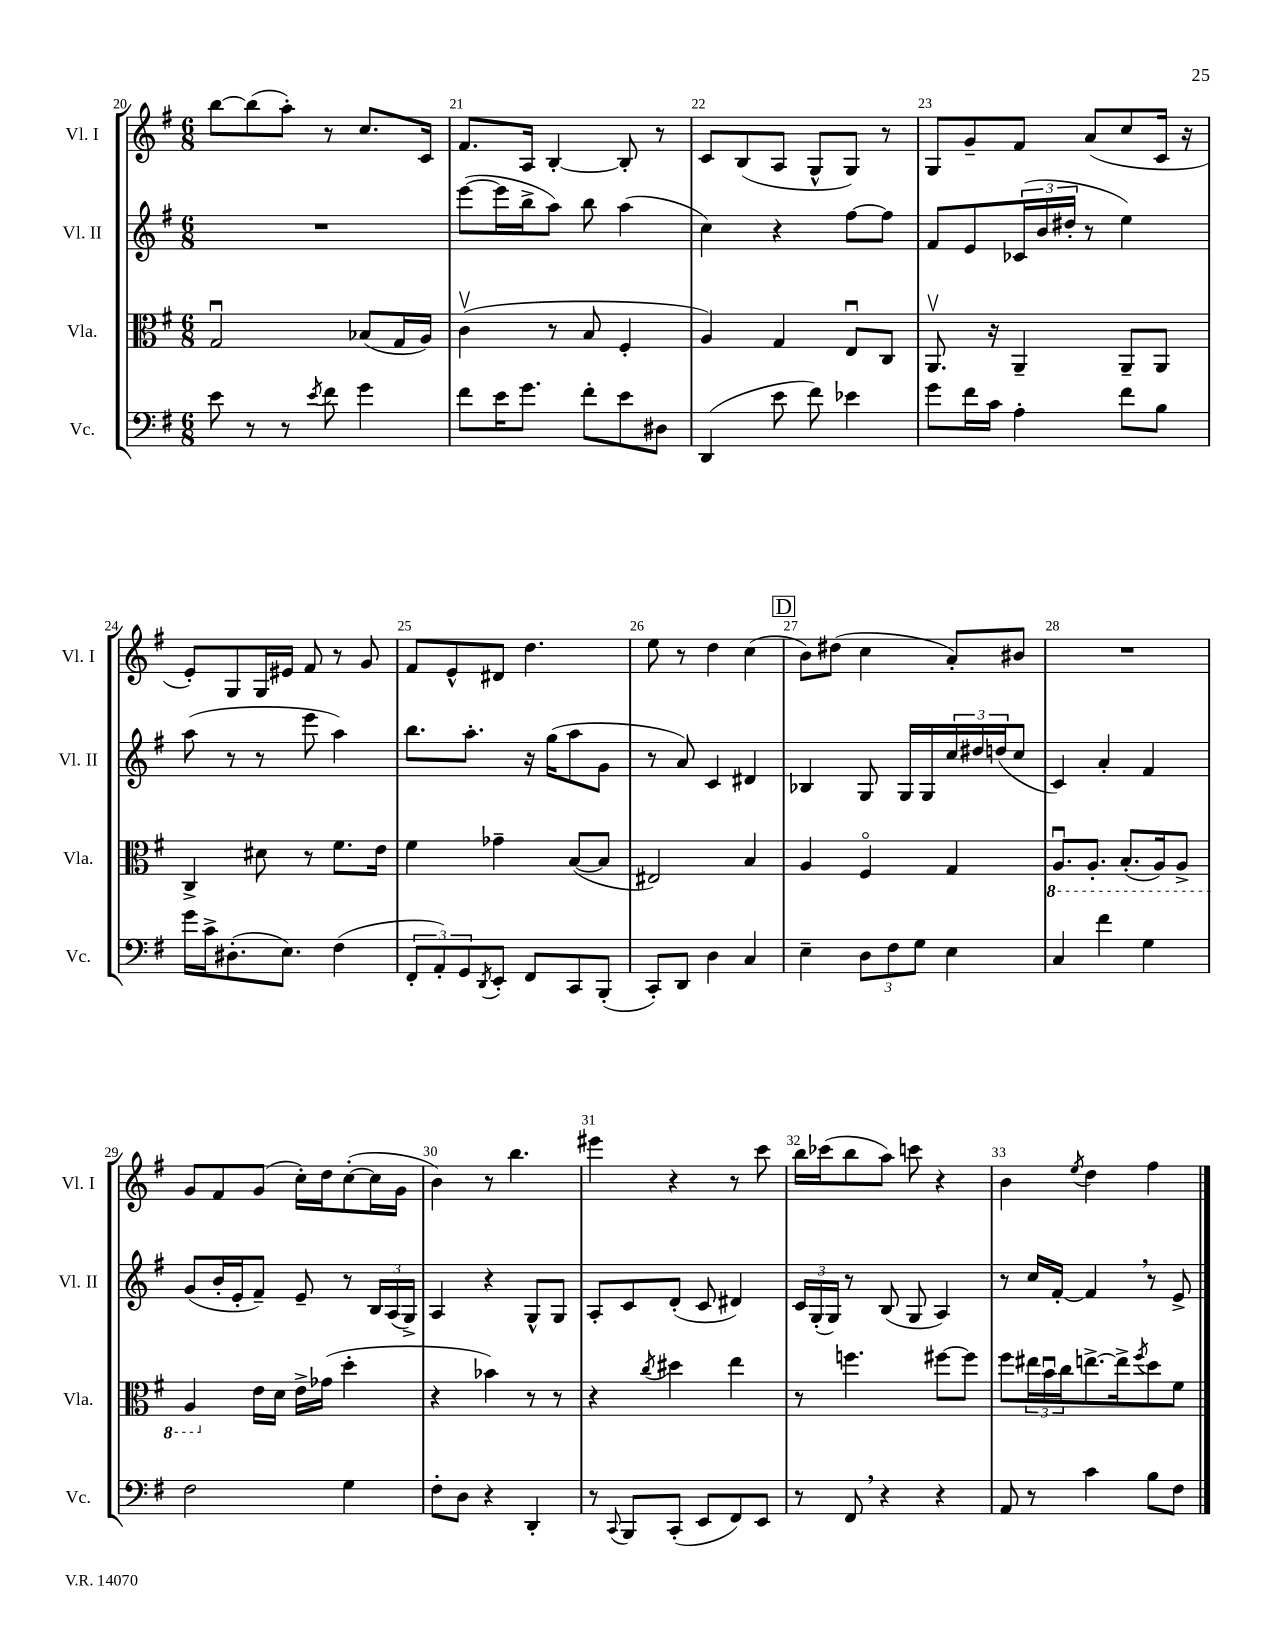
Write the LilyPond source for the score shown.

<<
\new StaffGroup <<
\new Staff = "s0" \with { instrumentName = "Vl. I" shortInstrumentName = "Vl. I" } {
    \clef treble \key g \major \numericTimeSignature \time 6/8
    b''8~ b''8( a''8-.) r8 c''8. c'16 |
    fis'8. a16 b4~-. b8-. r8 |
    c'8 b8( a8 g8-^ g8) r8 |
    g8 g'8-- fis'8 a'8( c''8 c'16 r16 |
    e'8-.) g8 g16 eis'16 fis'8 r8 g'8 |
    fis'8 e'8-^ dis'8 d''4. |
    e''8 r8 d''4 c''4( |
    \mark \markup { \box "D" } b'8) dis''8( c''4 a'8-.) bis'8 |
    R2. |
    g'8 fis'8 g'8( c''16-.) d''16 c''8~-.( c''16 g'16 |
    b'4) r8 b''4. |
    eis'''4 r4 r8 c'''8 |
    b''16 ces'''16( b''8 a''8) c'''8 r4 |
    b'4 \acciaccatura { e''8 } d''4 fis''4 \bar "|." |
}
\new Staff = "s1" \with { instrumentName = "Vl. II" shortInstrumentName = "Vl. II" } {
    \clef treble \key g \major \numericTimeSignature \time 6/8
    R2. |
    e'''8~( e'''16 b''16-> a''8) b''8 a''4( |
    c''4) r4 fis''8~ fis''8 |
    fis'8 e'8 \tuplet 3/2 { ces'16( b'16 dis''16-. } r8 e''4) |
    a''8( r8 r8 e'''8 a''4) |
    b''8. a''8.-. r16 g''16( a''8 g'8 |
    r8 a'8) c'4 dis'4 |
    \mark \markup { \box "D" } bes4 g8 g16 g16 \tuplet 3/2 { c''16 dis''16 d''16( } c''8 |
    c'4) a'4-. fis'4 |
    g'8( b'16-. e'16-. fis'8--) e'8-- r8 \tuplet 3/2 { b16 a16( g16->) } |
    a4 r4 g8-^ g8 |
    a8-. c'8 d'8-.( c'8 dis'4) |
    \tuplet 3/2 { c'16 g16-.( g16) } r8 b8( g8 a4) |
    r8 c''16 fis'16~-. fis'4 \breathe r8 e'8-> \bar "|." |
}
\new Staff = "s2" \with { instrumentName = "Vla." shortInstrumentName = "Vla." } {
    \clef alto \key g \major \numericTimeSignature \time 6/8
    g2\downbow bes8( g16 a16) |
    c'4\upbow( r8 b8 fis4-. |
    a4) g4 e8\downbow c8 |
    a,8.\upbow r16 a,4-- a,8-- a,8 |
    c4-> dis'8 r8 fis'8. e'16 |
    fis'4 ges'4-- b8~( b8 |
    eis2) b4 |
    \mark \markup { \box "D" } a4 fis4\flageolet g4 |
    \ottava #-1 a,8.\downbow a,8.-. b,8.-.( a,16) a,8-> |
    a,4 \ottava #0 e'16 d'16 e'16-> ges'16( d''4-. |
    r4 bes'4) r8 r8 |
    r4 \acciaccatura { c''8 } dis''4 e''4 |
    r8 f''4. fis''8~ fis''8 |
    fis''8 \tuplet 3/2 { eis''16 b'16\downbow c''16 } e''8.~-> e''16-> \acciaccatura { fis''8 } d''8 fis'8 \bar "|." |
}
\new Staff = "s3" \with { instrumentName = "Vc." shortInstrumentName = "Vc." } {
    \clef bass \key g \major \numericTimeSignature \time 6/8
    e'8 r8 r8 \acciaccatura { e'8 } fis'8 g'4 |
    fis'8 e'16 g'8. fis'8-. e'8 dis8 |
    d,4( e'8 fis'8) ees'4 |
    g'8 fis'16 c'16 a4-. fis'8 b8 |
    g'16 c'16-> dis8.-.( e8.) fis4( |
    \tuplet 3/2 { fis,8-. a,8-.) g,8 } \acciaccatura { d,8 } e,8-. fis,8 c,8 b,,8-.( |
    c,8-.) d,8 d4 c4 |
    \mark \markup { \box "D" } e4-- \tuplet 3/2 { d8 fis8 g8 } e4 |
    c4 fis'4 g4 |
    fis2 g4 |
    fis8-. d8 r4 d,4-. |
    r8 \appoggiatura { c,8 } b,,8 c,8-.( e,8 fis,8) e,8 |
    r8 fis,8 \breathe r4 r4 |
    a,8 r8 c'4 b8 fis8 \bar "|." |
}
>>
>>
\layout { \context { \Score currentBarNumber = #20 \override BarNumber.break-visibility = ##(#f #t #t) barNumberVisibility = #all-bar-numbers-visible } }
